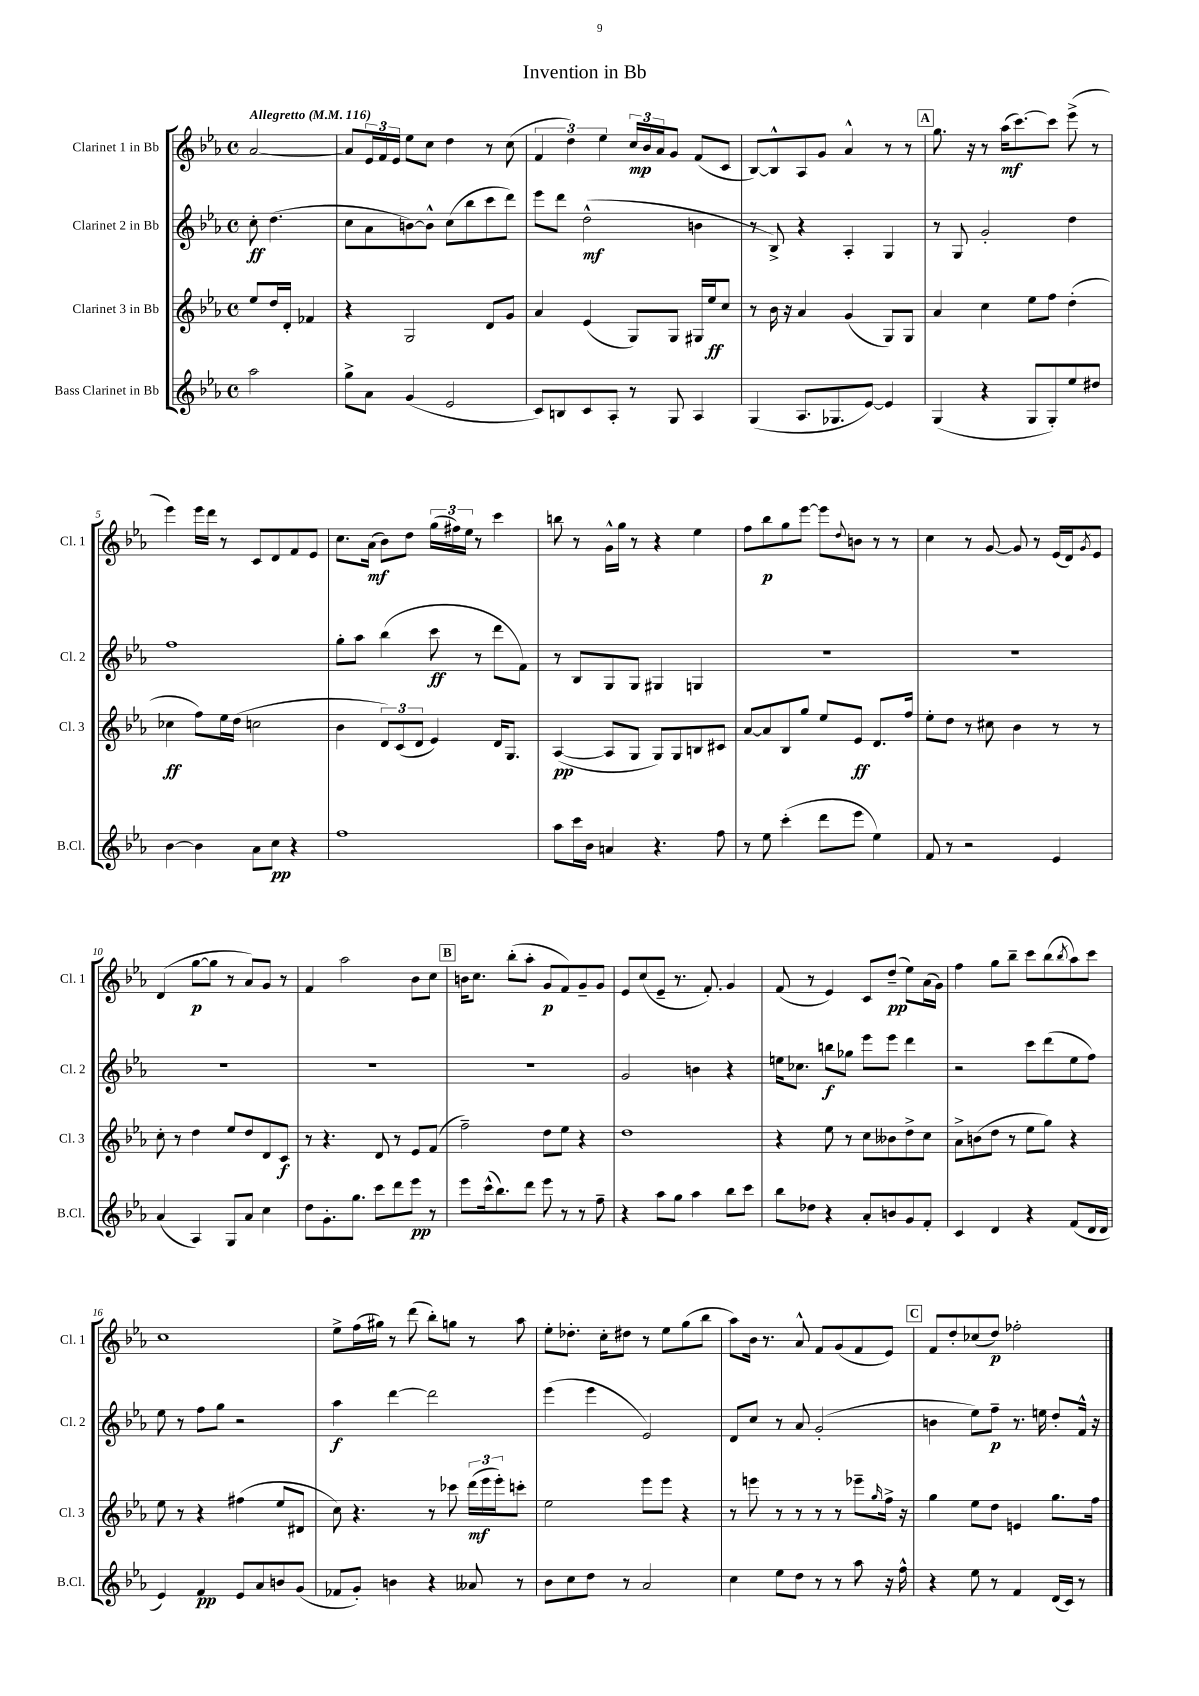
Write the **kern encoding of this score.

**kern	**kern	**kern	**kern
*staff4	*staff3	*staff2	*staff1
*clefG2	*clefG2	*clefG2	*clefG2
*k[b-e-a-]	*k[b-e-a-]	*k[b-e-a-]	*k[b-e-a-]
*M4/4	*M4/4	*M4/4	*M4/4
*met(c)	*met(c)	*met(c)	*met(c)
*MM116	*MM116	*MM116	*MM116
2aa-	8ee-	8cc'	[2a-
.	16dd	(4.dd	.
.	16d'	.	.
.	4f-	.	.
=	=	=	=
8gg^	4r	8cc	8a-]
8a-	.	8a-	24e-
.	.	.	24f
.	.	.	24e-
(4g	2G	[8b)	8ee-
.	.	8b^^]	8cc
2e-	.	(8cc	4dd
.	.	8bb-	.
.	8d	8ccc	8r
.	8g	8ddd)	(8cc
=	=	=	=
8c)	4a-	8eee-	6f
8B	.	8ddd	.
.	.	.	6dd)
8c	(4e-	(2dd^^	.
.	.	.	6ee-
8A-'	.	.	.
8r	8G)	.	24cc
.	.	.	24b-
.	.	.	24a-
8G	8G	.	8g
4A-	16G#	4b	(8f
.	16ee-	.	.
.	8cc	.	8c
=	=	=	=
(4G	8r	8r	[8B-)
.	16b-	8B-^)	8B-^^]
.	16r	.	.
8.A-	4a-	4r	8A-
.	.	.	8g
8.G-	.	.	.
.	(4g	4A-'	4a-^^
[8e-)	.	.	.
4e-]	8G)	4G	8r
.	8G	.	8r
=	=	=	=
(4G	4a-	8r	8.gg
.	.	8G	.
.	.	.	16r
4r	4cc	2g'	8r
.	.	.	(16aa-
.	.	.	[8.ccc)
8G	8ee-	.	.
8G')	8ff	.	8ccc]
8ee-	(4dd'	4dd	(8eee-^
8dd#	.	.	8r
=	=	=	=
[4b-	4cc-	1ff	4eee-)
4b-]	8ff)	.	16eee-
.	.	.	16ddd
.	16ee-	.	8r
.	(16dd	.	.
8a-	2cc	.	8c
8cc	.	.	8d
4r	.	.	8f
.	.	.	8e-
=	=	=	=
1ff	4b-	8gg'	8.cc
.	.	8aa-	.
.	.	.	(16a-
.	12d)	(4bb-	8b-)
.	(12c	.	.
.	.	.	8dd
.	12d	.	.
.	4e-)	8ccc	(24gg
.	.	.	24ff#)
.	.	.	24ee-
.	.	8r	8r
.	16d	8ddd	4ccc
.	8.G	.	.
.	.	8f)	.
=	=	=	=
8aa-	([4A-	8r	8bb
16ccc	.	8B-	8r
16b-	.	.	.
4a	8A-]	8G	16g^^
.	.	.	16gg
.	8G	8G	8r
4.r	8G)	4G#	4r
.	8G	.	.
.	8B	4G	4ee-
8ff	8c#	.	.
=	=	=	=
8r	[8a-	1r	8ff
8ee-	8a-]	.	8bb-
(4ccc'	8B-	.	8gg
.	8gg	.	[8eee-
8ddd	8ee-	.	8eee-]
.	.	.	8qqdd
8eee-	8e-	.	8b
4ee-)	8.d	.	8r
.	.	.	8r
.	16ff	.	.
=	=	=	=
8f	8ee-'	1r	4cc
8r	8dd	.	.
2r	8r	.	8r
.	8cc#	.	[8g
.	4b-	.	8g]
.	.	.	8r
4e-	8r	.	(16e-
.	.	.	16d)
.	.	.	8qg
.	8r	.	8e-
=	=	=	=
(4a-	8cc'	1r	(4d
.	8r	.	.
4A-)	4dd	.	[8gg
.	.	.	8gg]
8G	8ee-	.	8r
8a-	8dd	.	8a-)
4cc	8d	.	8g
.	8c	.	8r
=	=	=	=
8dd	8r	1r	4f
8.g'	4.r	.	.
.	.	.	2aa-
8.gg	.	.	.
8ccc	8d	.	.
8ddd	8r	.	.
8eee-	8e-	.	8b-
8r	(8f	.	8cc
=	=	=	=
8eee-	2ff~)	1r	16b
.	.	.	8.cc
(16ccc^^	.	.	.
8.bb-)	.	.	.
.	.	.	(8bb-'
8ddd	.	.	8aa-'
8eee-	8dd	.	8g
8r	8ee-	.	8f)
8r	4r	.	8g~
8ff~	.	.	8g
=	=	=	=
4r	1dd	2g	8e-
.	.	.	(8cc
8aa-	.	.	8e-~
8gg	.	.	8.r
4aa-	.	4b	.
.	.	.	8.f')
8bb-	.	4r	4g
8ccc	.	.	.
=	=	=	=
8bb-	4r	16ee	(8f
.	.	8.cc-	.
8dd-	.	.	8r
4r	8ee-	8bb	4e-)
.	8r	8gg-	.
8a-'	8cc	8eee-	8c
8b	8b--	8eee-	(8dd~
8g	8dd^	4ddd	8ee-)
8f'	8cc	.	(16a-
.	.	.	16g)
=	=	=	=
4c	8a-^	2r	4ff
.	(8b	.	.
4d	8dd	.	8gg
.	8r	.	8bb-~
4r	8ee-	8ccc	8ccc
.	8gg)	(8ddd	(8bb-
.	.	.	8qbb-
(8f	4r	8ee-	8aa-)
16d	.	8ff)	8ccc
16d	.	.	.
=	=	=	=
4e-)	8ee-	8ee-	1cc
.	8r	8r	.
4f	4r	8ff	.
.	.	8gg	.
8e-	(4ff#	2r	.
8a-	.	.	.
8b	8ee-	.	.
(8g	8d#	.	.
=	=	=	=
8f-	8cc)	4aa-	8ee-^
8g')	4.r	.	(16ff
.	.	.	16gg#)
4b	.	[4ddd	8r
.	.	.	(8ddd
4r	8r	2ddd]	8bb-')
.	8ccc-	.	8gg
8a--	(24ddd	.	8r
.	24eee-	.	.
.	24eee-')	.	.
8r	8ccc'	.	8aa-
=	=	=	=
8b-	2ee-	(4eee-	8ee-'
8cc	.	.	8.dd-'
8dd	.	4eee-	.
.	.	.	16cc'
8r	.	.	8dd#
2a-	8eee-	2e-)	8r
.	8eee-	.	8ee-
.	4r	.	(8gg
.	.	.	8bb-
=	=	=	=
4cc	8r	8d	8aa-)
.	8eee	8cc	16b-
.	.	.	8.r
8ee-	8r	8r	.
8dd	8r	8a-	8a-^^
8r	8r	(2g'	8f
8r	8r	.	(8g
8aa-	8eee-~	.	8f
.	16qqgg	.	.
16r	16ff^	.	8e-)
16ff^^	16r	.	.
=	=	=	=
4r	4gg	4b	8f
.	.	.	8dd'
8ee-	8ee-	8ee-)	(8cc-
8r	8dd	8ff~	8dd)
4f	4e	8.r	2ff-'
.	.	16ee	.
(16d	8.gg	8dd'	.
16c)	.	.	.
8r	.	16f^^	.
.	16ff	16r	.
==	==	==	==
*-	*-	*-	*-
